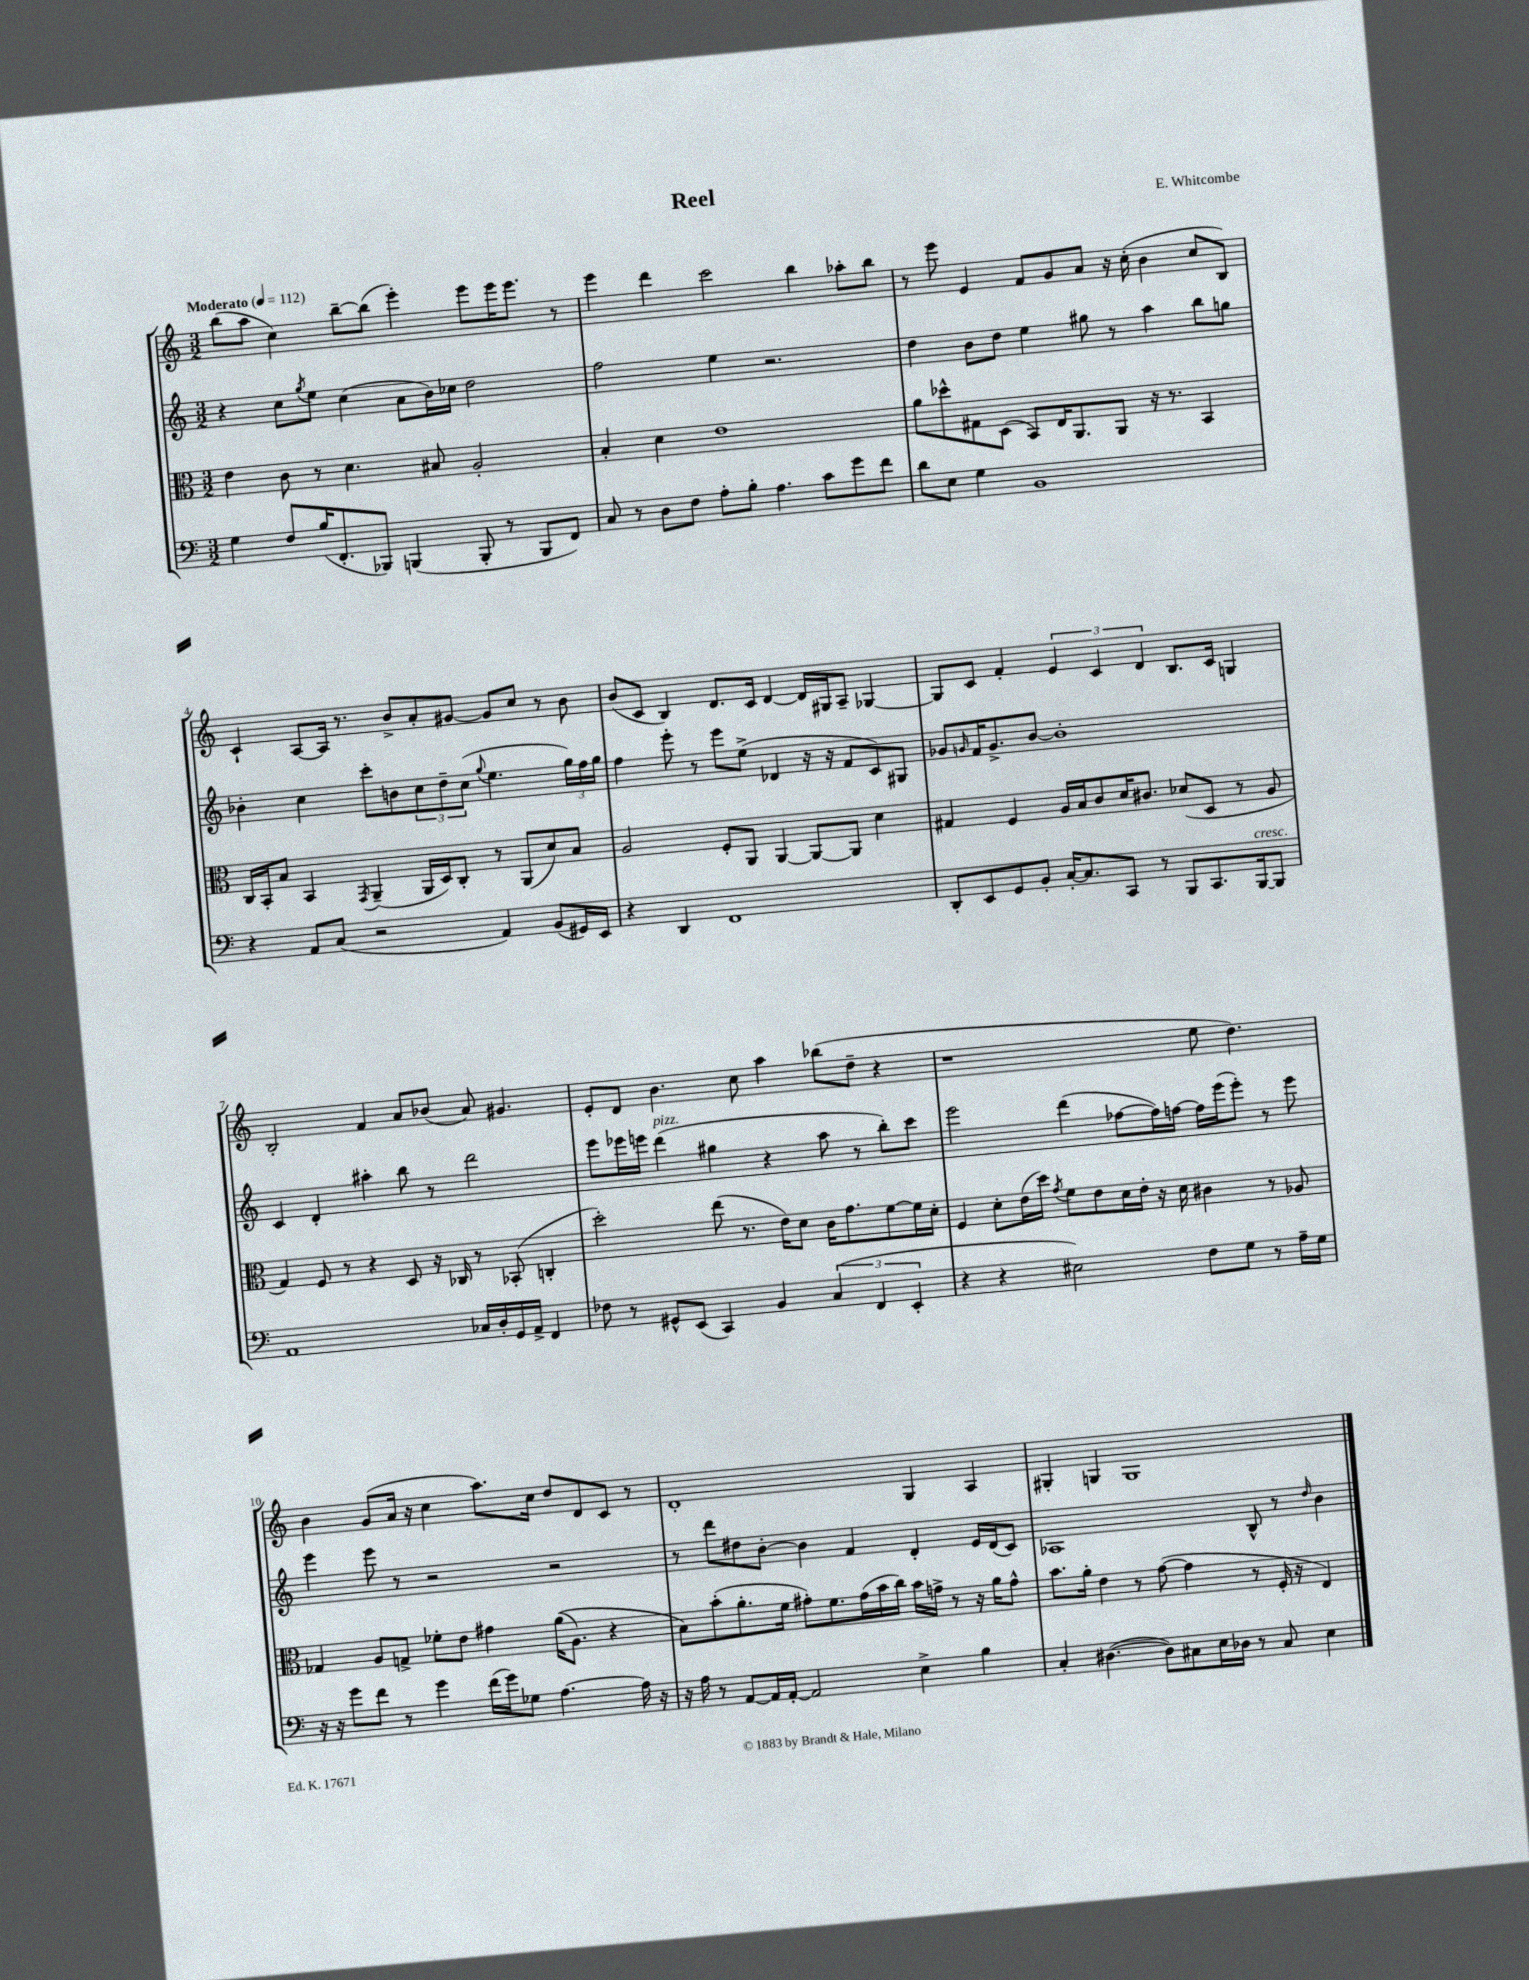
\header { title = "Reel" composer = "E. Whitcombe" }
<<
\new StaffGroup <<
\new Staff = "s0" {
    \clef treble \key c \major \numericTimeSignature \time 3/2 \tempo "Moderato" 4 = 112
    b''8( a''8 c''4) b''8~-- b''8( e'''4-.) e'''8 e'''16 e'''8. r8 |
    e'''4 d'''4 c'''2 b''4 aes''8-. b''8 |
    r8 e'''8 e'4 f'8 g'8 a'8 r16 c''16-.( b'4 c''8 b8) |
    c'4-! a8~ a16 r8. b'8-> a'8-. gis'8~ gis'8 c''8 r8 b'8 |
    b'8( c'8 b4) d'8. c'16 d'4~ d'16 gis16 a8-- ges4~ |
    ges8 c'8 f'4-. \tuplet 3/2 { e'4 c'4 d'4 } b8. c'16 g4 |
    b2-. f'4 a'8 bes'8( a'8) gis'4. |
    e'8-. d'8 b'4. c''8 a''4 bes''8( d''8-- r4 |
    r1 e''8 d''4.) |
    b'4 g'8( a'16 r16 c''4 a''8.) c''16 d''8 d'8 c'8 r8 |
    d'1-. g4 a4 |
    gis4-. g4 g1 \bar "|." |
}
\new Staff = "s1" {
    \clef treble \key c \major \numericTimeSignature \time 3/2
    r4 c''8 \acciaccatura { g''8 } e''8 c''4( a'8 b'16) ces''16 d''2 |
    f''2 e''4 r2. |
    d''4 b'8 d''8 e''4 gis''8 r8 a''4 b''8 g''8 |
    bes'4-. c''4 c'''8-. b'8 \tuplet 3/2 { c''8 d''8-- c''8( } \appoggiatura { g''8 } e''4. \tuplet 3/2 { g''16) f''16 g''16 } |
    f''4 e'''8-. r8 e'''8 e''8->( des'4 r16 r16 f'8 c'8) gis8 |
    ges'8 \grace { g'16 } f'16 g'8.-> b'8~ b'1-. |
    c'4 d'4-. ais''4-. b''8 r8 d'''2 |
    e'''8 ees'''16 e'''16 d'''4^\markup { \italic "pizz." }( gis''4 r4 a''8 r8 b''8-.) c'''8 |
    e'''2 d'''4( fes''8~ fes''16) f''16~ f''16 e'''16( e'''8-.) r8 e'''8 |
    e'''4 e'''8 r8 r2 r2 |
    r8 d'''8 dis''8 b'8~-. b'4 f'4 d'4-. e'16 d'16( c'8) |
    aes1 b8-^ r8 \grace { d''16 } b'4 \bar "|." |
}
\new Staff = "s2" {
    \clef alto \key c \major \numericTimeSignature \time 3/2
    e'4 c'8 r8 d'4. bis8 a2-. |
    b4-. d'4 e'1 |
    a'8 des''8-^ gis8 d8( b,8) e16 a,8. a,8 r16 r8. b,4 |
    c16 b,16-. b8 b,4 \acciaccatura { g,8 } a,4--( a,16 d16) c8-. r8 a,8( d'8) b8 |
    a2 f8-. a,8 a,4~ a,8~ a,8 d'4 |
    gis4 f4 a16 b16 c'8 d'16 cis'8. des'8( d8 r8 a8 |
    g4) f8 r8 r4 d8 r16 ces16 r8 bes,8-.( c4-. |
    d''2-.) e''8( r8. e'16) d'8 c'16 g'8. f'8~ f'16 d'16-. |
    f4 d'8-. e'16( d''16) \acciaccatura { g'8 } f'8 e'8 d'16 e'16-. r16 d'16 cis'4 r8 aes8 |
    ges4 a8 g8-> fes'8-. e'8 gis'4 a'16(\( a8.) r4 |
    b8\) b'8-.( a'8.-. f'16 gis'8-.) f'8. gis'16( b'16 c''16) b'16 g'16-> r8 r16 a'16 g'8-^ |
    b'8. a'16-. e'4 r8 g'8~( g'4 r8 f16-. r16 e4) \bar "|." |
}
\new Staff = "s3" {
    \clef bass \key c \major \numericTimeSignature \time 3/2
    g4 f8 b16( f,8.-. bes,,8) b,,4( b,,8-. r8 b,,8 f,8) |
    c8 r8 d8 f8 a8-. b8-. a4. c'8 g'8 f'8 |
    d'8 e8 g4 b,1 |
    r4 a,8 c8( r2 a,4) b,8( gis,16) e,16 |
    r4 d,4 f,1 |
    d,8-. e,8 g,8 b,8-. c16~-. c8. c,8 r8 b,,8 c,8. b,,16~^\markup { \italic "cresc." } b,,8 |
    a,1 ces16 d16-. g,16 a,16-> f,4 |
    fes8 r8 gis,8-^ e,8( c,4) b,4 \tuplet 3/2 { c4( f,4 e,4-. } |
    r4 r4 eis2) f8 g8 r8 a16-- g16 |
    r16 r16 g'8 f'8 r8 g'4 f'16( g'16) ges8 a4.~ a16 r16 |
    r16 a16 r8 a,8~ a,16 a,16~-. a,2 e4-> b4 |
    c4-. dis4.~( dis8) cis8 e16 des16 r8 cis8 e4 \bar "|." |
}
>>
>>
